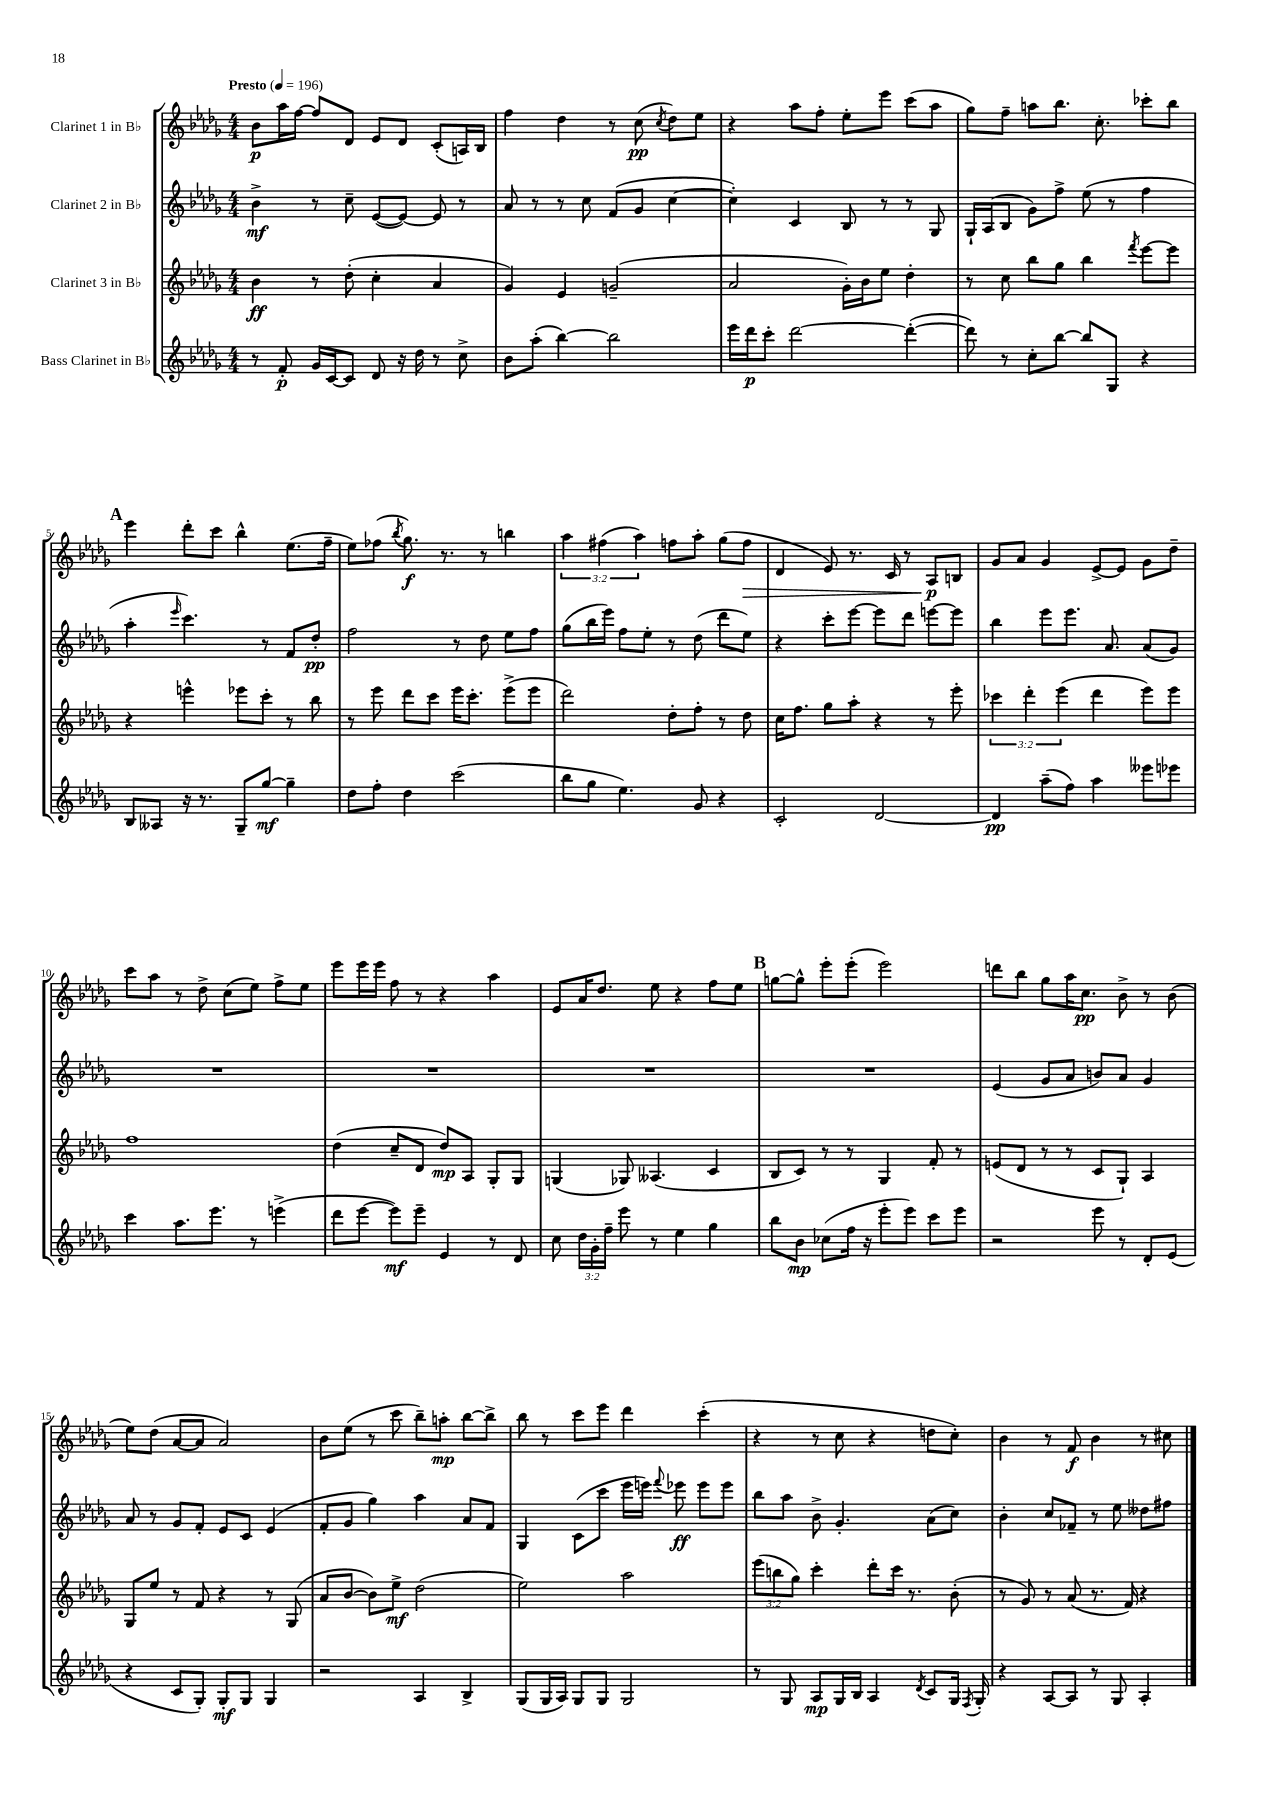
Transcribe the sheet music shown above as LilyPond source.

<<
\new StaffGroup <<
\new Staff = "s0" \with { instrumentName = "Clarinet 1 in Bb" } {
    \clef treble \key des \major \numericTimeSignature \time 4/4 \override Staff.TupletNumber.text = #tuplet-number::calc-fraction-text \tempo "Presto" 4 = 196
    \autoBeamOff bes'8[\p aes''16 f''16]~ f''8[ des'8] ees'8[ des'8] c'8[-.( a16) bes16] |
    f''4 des''4 r8 c''8\pp( \acciaccatura { c''8 } des''8[) ees''8] |
    r4 aes''8[ f''8]-. ees''8[-. ees'''8] c'''8[( aes''8] |
    ges''8[) f''8]-- a''8[ bes''8.] c''8.-. ces'''8[-. bes''8] |
    \mark \markup { \bold "A" } ees'''4 des'''8[-. c'''8] bes''4-^ ees''8.[( f''16]-- |
    ees''8[) fes''8]( \acciaccatura { bes''8 } ges''8.\f) r8. r8 b''4 |
    \tuplet 3/2 { aes''4 fis''4( aes''4) } f''8[ aes''8]-. ges''8[( f''8]\> |
    des'4 ees'8) r8. c'16 r8 aes8[\p\! b8] |
    ges'8[ aes'8] ges'4 ees'8[~-> ees'8] ges'8[ des''8]-- |
    c'''8[ aes''8] r8 des''8-> c''8[( ees''8]) f''8[-> ees''8] |
    ees'''8[ ees'''16 ees'''16] f''8 r8 r4 aes''4 |
    ees'8[ aes'16 des''8.] ees''8 r4 f''8[ ees''8] |
    \mark \markup { \bold "B" } g''8[~ g''8]-^ ees'''8[-. ees'''8]-.( ees'''2) |
    d'''8[ bes''8] ges''8[ aes''16 c''8.]\pp bes'8-> r8 bes'8( |
    ees''8[) des''8]( aes'8[~ aes'8] aes'2) |
    bes'8[ ees''8]( r8 c'''8 bes''8[--) a''8]-.\mp bes''8[~ bes''8]-> |
    bes''8 r8 c'''8[ ees'''8] des'''4 c'''4-.( |
    r4 r8 c''8 r4 d''8[ c''8]-.) |
    bes'4 r8 f'8\f bes'4 r8 cis''8 \bar "|." |
}
\new Staff = "s1" \with { instrumentName = "Clarinet 2 in Bb" } {
    \clef treble \key des \major \numericTimeSignature \time 4/4
    \autoBeamOff bes'4->\mf r8 c''8-- ees'8[~( ees'8]~) ees'8 r8 |
    aes'8 r8 r8 c''8 f'8[( ges'8] c''4~ |
    c''4-.) c'4 bes8 r8 r8 ges8 |
    ges16[-! aes16( bes8] ges'8[) f''8]-> ees''8( r8 f''4 |
    \mark \markup { \bold "A" } aes''4-. \grace { ees'''16 } c'''4.) r8 f'8[ des''8]-.\pp |
    f''2 r8 des''8 ees''8[ f''8] |
    ges''8[( bes''16 ees'''16]) f''8[ ees''8]-. r8 des''8( des'''8[ ees''8]) |
    r4 c'''8[-. ees'''8]~ ees'''8[ des'''8] e'''8[~ e'''8] |
    bes''4 ees'''8[ ees'''8.] aes'8. aes'8[( ges'8]) |
    R1 |
    R1 |
    R1 |
    \mark \markup { \bold "B" } R1 |
    ees'4( ges'8[ aes'8] b'8[) aes'8] ges'4 |
    aes'8 r8 ges'8[ f'8]-. ees'8[ c'8] ees'4( |
    f'8[-. ges'8] ges''4) aes''4 aes'8[ f'8] |
    ges4 c'8[( c'''8] ees'''16[ e'''16]) \appoggiatura { f'''8 } ees'''8\ff ees'''8[ ees'''8] |
    bes''8[ aes''8] bes'8-> ges'4.-. aes'8[( c''8]) |
    bes'4-. c''8[ fes'8]-- r8 ees''8 deses''8[ fis''8] \bar "|." |
}
\new Staff = "s2" \with { instrumentName = "Clarinet 3 in Bb" } {
    \clef treble \key des \major \numericTimeSignature \time 4/4 \override Staff.TupletNumber.text = #tuplet-number::calc-fraction-text
    \autoBeamOff bes'4\ff r8 des''8-.( c''4-. aes'4 |
    ges'4) ees'4 g'2--( |
    aes'2 ges'16[-.) bes'16 ees''8] des''4-. |
    r8 c''8 bes''8[ ges''8] bes''4 \acciaccatura { f'''8 } ees'''8[~ ees'''8] |
    \mark \markup { \bold "A" } r4 e'''4-^ ees'''8[ c'''8]-. r8 bes''8 |
    r8 ees'''8 des'''8[ c'''8] ees'''16[ c'''8.]-. ees'''8[->( ees'''8] |
    des'''2) des''8[-. f''8]-. r8 des''8 |
    c''16[ f''8.] ges''8[ aes''8]-. r4 r8 ees'''8-. |
    \tuplet 3/2 { ces'''4 des'''4-. ees'''4( } des'''4 ees'''8[) ees'''8] |
    f''1 |
    des''4( c''8[-- des'8] des''8[\mp) aes8] ges8[-. ges8] |
    g4( ges8) aeses4.( c'4 |
    \mark \markup { \bold "B" } bes8[ c'8]) r8 r8 ges4 f'8-. r8 |
    e'8[( des'8] r8 r8 c'8[ ges8]-!) aes4 |
    ges8[ ees''8] r8 f'8 r4 r8 ges8( |
    aes'8[ bes'8]~ bes'8[) ees''8]->\mf des''2( |
    ees''2) aes''2 |
    \tuplet 3/2 { ees'''8[( b''8 ges''8]) } c'''4-. des'''8[-. c'''16] r8. bes'8-.( |
    r8 ges'8) r8 aes'8( r8. f'16) r4 \bar "|." |
}
\new Staff = "s3" \with { instrumentName = "Bass Clarinet in Bb" } {
    \clef treble \key des \major \numericTimeSignature \time 4/4 \override Staff.TupletNumber.text = #tuplet-number::calc-fraction-text
    \autoBeamOff r8 f'8-.\p ges'16[ c'16~ c'8] des'8 r16 des''16 r8 c''8-> |
    bes'8[ aes''8]-.( bes''4~) bes''2 |
    ees'''16[ des'''16\p c'''8]-. des'''2~ des'''4~-.( |
    des'''8) r8 c''8[-. bes''8]~ bes''8[ ges8] r4 |
    \mark \markup { \bold "A" } bes8[ aeses8] r16 r8. ges8[-- ges''8]~\mf ges''4-- |
    des''8[ f''8]-. des''4 c'''2( |
    bes''8[ ges''8] ees''4.) ges'8 r4 |
    c'2-. des'2~ |
    des'4\pp aes''8[--( f''8]) aes''4 eeses'''8[ ees'''8] |
    c'''4 aes''8.[ ees'''8.] r8 e'''4->( |
    des'''8[ ees'''8]~ ees'''8[\mf) ees'''8]-- ees'4 r8 des'8 |
    c''8 \tuplet 3/2 { des''16[ ges'16-. f''16]-- } ees'''8 r8 ees''4 ges''4 |
    \mark \markup { \bold "B" } bes''8[ bes'8]\mp ces''8[( f''16] r16 ees'''8[-. ees'''8]) c'''8[ ees'''8] |
    r2 ees'''8 r8 des'8[-. ees'8]( |
    r4 c'8[ ges8]-.) ges8[-.\mf ges8] ges4 |
    r2 aes4 bes4-> |
    ges8[( ges16 aes16]) ges8[ ges8] ges2 |
    r8 ges8 aes8[\mp ges16 bes16] aes4 \acciaccatura { des'8 } c'8[ ges16] \acciaccatura { f8 } ges16-. |
    r4 aes8[~ aes8] r8 ges8 aes4-. \bar "|." |
}
>>
>>
